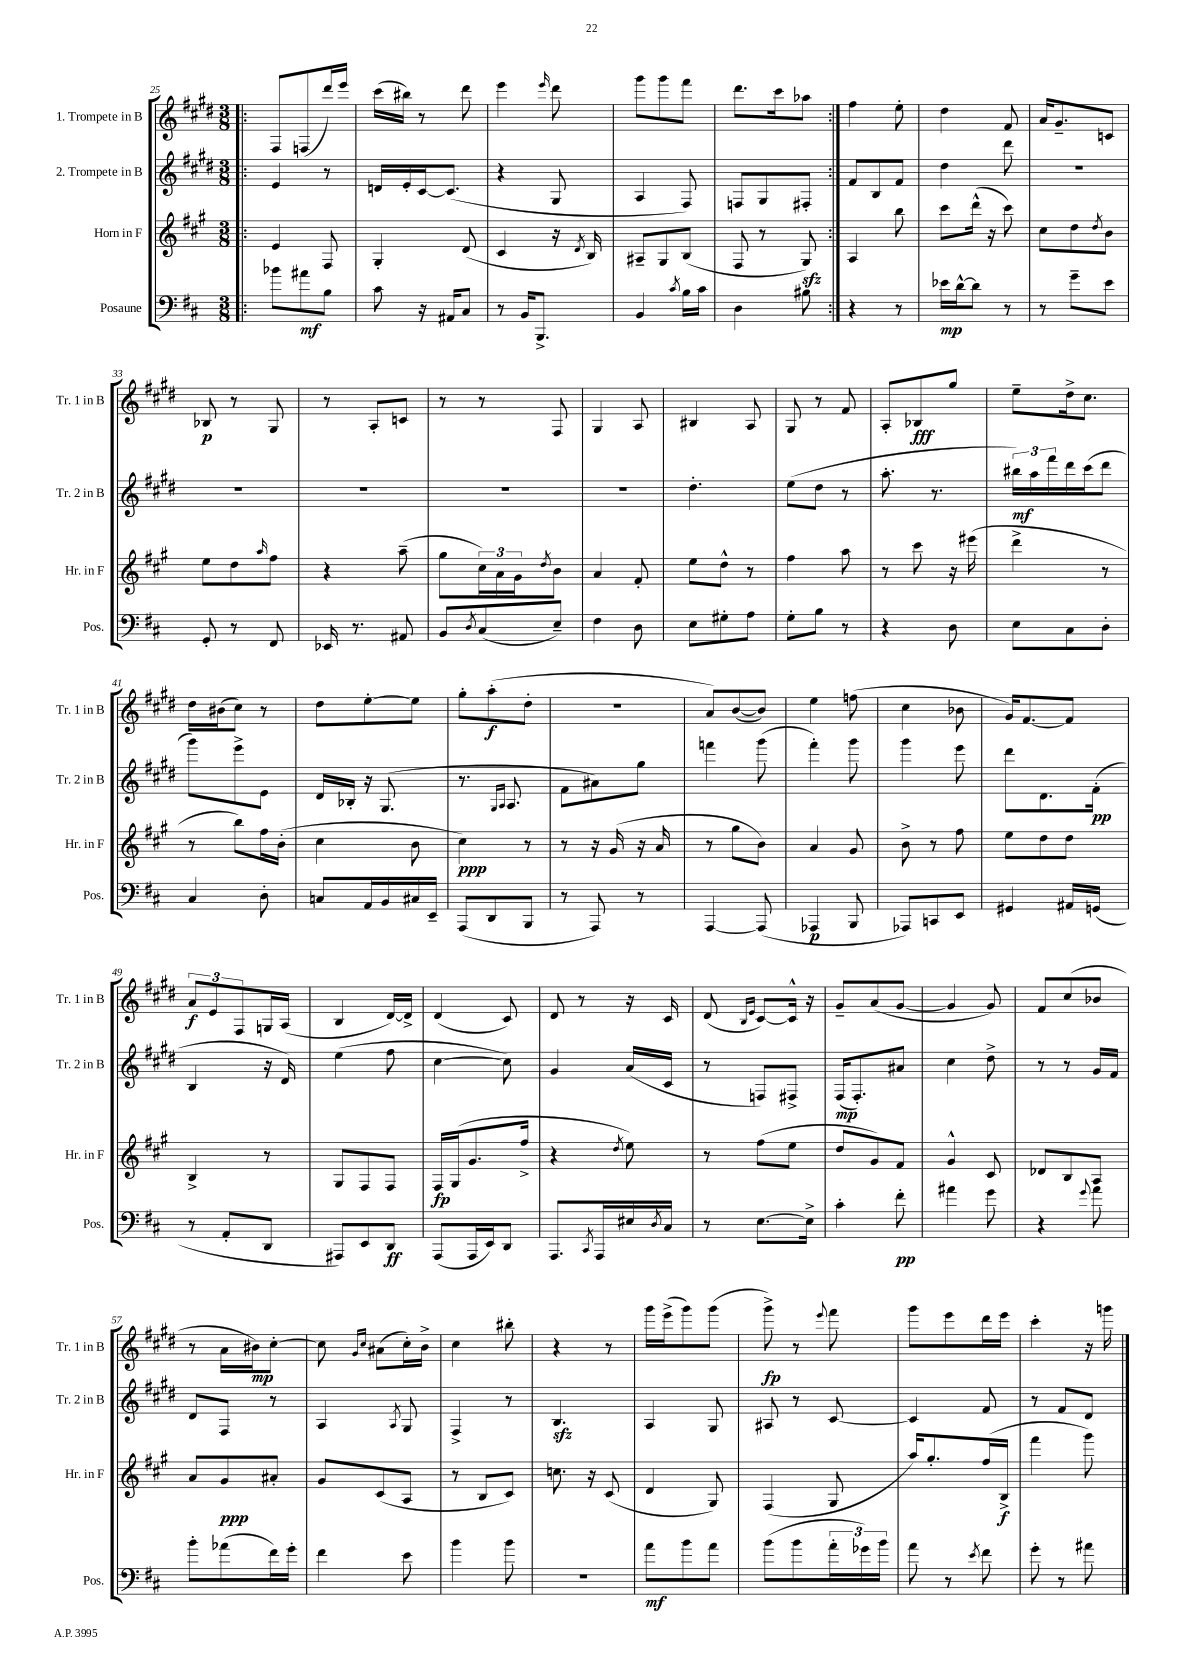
<<
\new StaffGroup <<
\new Staff = "s0" \with { instrumentName = "1. Trompete in B" shortInstrumentName = "Tr. 1 in B" } {
    \clef treble \key e \major \numericTimeSignature \time 3/8
    \repeat volta 2 { \bar ".|:" fis8 f8( dis'''16) e'''16 |
    cis'''16( bis''16) r8 dis'''8 |
    e'''4 \grace { e'''16 } dis'''8 |
    gis'''8 gis'''8 fis'''8 |
    dis'''8. cis'''16 aes''8 | }
    fis''4 e''8-. |
    dis''4 fis'8 |
    a'16 gis'8.-- c'8 |
    bes8\p r8 gis8 |
    r8 a8-. c'8 |
    r8 r8 fis8 |
    gis4 a8 |
    bis4 a8 |
    gis8 r8 fis'8 |
    a8-. bes8\fff gis''8 |
    e''8-- dis''16-> cis''8. |
    dis''16 bis'16( cis''8) r8 |
    dis''8 e''8~-. e''8 |
    gis''8-. a''8-.\f( dis''8-. |
    R4. |
    a'8) b'8~( b'8) |
    e''4 f''8( |
    cis''4 bes'8 |
    gis'16) fis'8.~ fis'8 |
    \tuplet 3/2 { a'8\f e'8 fis8 } g16 a16( |
    b4 dis'16~) dis'16-> |
    dis'4( cis'8) |
    dis'8 r8 r16 cis'16 |
    dis'8( \grace { b16 e'16 } cis'8~) cis'16-^ r16 |
    gis'8-- a'8( gis'8~ |
    gis'4 gis'8) |
    fis'8 cis''8( bes'8 |
    r8 a'16 bis'16\mp) cis''8~-. |
    cis''8 \grace { gis'16 cis''16 } ais'8( cis''16-.) b'16-> |
    cis''4 bis''8-. |
    r4 r8 |
    gis'''16 e'''16->( gis'''8) gis'''8( |
    gis'''8->\fp) r8 \appoggiatura { e'''8 } fis'''8 |
    gis'''8 e'''8 dis'''16 e'''16 |
    cis'''4-. r16 g'''16 \bar "|." |
}
\new Staff = "s1" \with { instrumentName = "2. Trompete in B" shortInstrumentName = "Tr. 2 in B" } {
    \clef treble \key e \major \numericTimeSignature \time 3/8
    \repeat volta 2 { \bar ".|:" e'4 r8 |
    d'16 e'16-. cis'16~ cis'8.( |
    r4 gis8 |
    a4 fis8) |
    f8 gis8 fis8-. | }
    fis'8 b8 fis'8 |
    dis''4 dis'''8 |
    R4. |
    R4. |
    R4. |
    R4. |
    R4. |
    dis''4.-. |
    e''8( dis''8 r8 |
    a''8.-. r8. |
    \tuplet 3/2 { bis''16\mf) a''16 fis'''16 } dis'''16 cis'''16( dis'''8 |
    gis'''8) e'''8-> e'8 |
    dis'16 bes16-. r16 gis8.( |
    r8. \grace { gis16 a16 } a8. |
    fis'8 ais'8) gis''8 |
    f'''4 gis'''8( |
    fis'''4-.) gis'''8 |
    gis'''4 e'''8 |
    dis'''8 dis'8. fis'16-.\pp( |
    b4 r16 dis'16) |
    e''4( fis''8 |
    cis''4~ cis''8) |
    gis'4 a'16( cis'16 |
    r8 f8) fis8-> |
    fis16\mp( fis8.-.) ais'8 |
    cis''4 dis''8-> |
    r8 r8 gis'16 fis'16 |
    dis'8 fis8 r8 |
    a4 \acciaccatura { a8 } gis8 |
    fis4-> r8 |
    b4.\sfz |
    a4 gis8 |
    ais8 r8 cis'8~ |
    cis'4 fis'8 |
    r8 fis'8 dis'8 \bar "|." |
}
\new Staff = "s2" \with { instrumentName = "Horn in F" shortInstrumentName = "Hr. in F" } {
    \clef treble \key a \major \numericTimeSignature \time 3/8
    \repeat volta 2 { \bar ".|:" e'4 fis8 |
    gis4-. d'8( |
    cis'4 r16 \acciaccatura { d'8 } b16) |
    ais8-- gis8 b8( |
    fis8 r8 gis8\sfz) | }
    a4 b''8 |
    cis'''8 d'''16-^( r16 cis'''8) |
    cis''8 d''8 \acciaccatura { d''8 } b'8 |
    e''8 d''8 \grace { a''16 } fis''8 |
    r4 a''8--( |
    gis''8 \tuplet 3/2 { cis''16) a'16 gis'16 } \acciaccatura { d''8 } b'8 |
    a'4 fis'8-. |
    e''8 d''8-^ r8 |
    fis''4 a''8 |
    r8 cis'''8 r16 eis'''16( |
    d'''4-> r8 |
    r8 b''8) fis''16 b'16-.( |
    cis''4 b'8 |
    cis''4\ppp) r8 |
    r8 r16 gis'16( r16 a'16 |
    r8 gis''8 b'8) |
    a'4 gis'8 |
    b'8-> r8 fis''8 |
    e''8 d''8 d''8 |
    b4-> r8 |
    gis8 fis8 fis8 |
    fis16\fp gis16( gis'8. fis''16-> |
    r4 \acciaccatura { d''8 } e''8) |
    r8 fis''8( e''8 |
    d''8 gis'8) fis'8 |
    gis'4-^ cis'8 |
    des'8 b8 a8 |
    a'8 gis'8\ppp ais'8-. |
    gis'8 cis'8( a8 |
    r8 b8 cis'8) |
    c''8. r16 cis'8( |
    d'4 gis8) |
    fis4( gis8 |
    a''16) gis''8.-. fis''16( b16->\f |
    fis'''4 gis'''8) \bar "|." |
}
\new Staff = "s3" \with { instrumentName = "Posaune" shortInstrumentName = "Pos." } {
    \clef bass \key d \major \numericTimeSignature \time 3/8
    \repeat volta 2 { \bar ".|:" bes'8 ais'8\mf b8 |
    cis'8 r16 ais,16 cis8 |
    r8 b,16 b,,8.-> |
    b,4 \acciaccatura { cis'8 } b16 cis'16 |
    d4 bis8 | }
    r4 r8 |
    ees'16\mp d'16~-^ d'8 r8 |
    r8 g'8-- e'8 |
    g,8-. r8 fis,8 |
    ees,16 r8. ais,8 |
    b,8 \acciaccatura { d8 } cis8( e8--) |
    fis4 d8 |
    e8 gis8-. a8 |
    g8-. b8 r8 |
    r4 d8 |
    e8 cis8 d8-. |
    cis4 d8-. |
    c8 a,16 b,16 cis16 e,16-- |
    a,,8( d,8 b,,8 |
    r8 a,,8) r8 |
    a,,4~ a,,8( |
    aes,,4\p b,,8 |
    aes,,8) c,8 e,8 |
    gis,4 ais,16 g,16( |
    r8 a,8-. d,8 |
    ais,,8) e,8 d,8\ff |
    a,,8( a,,16 e,16) d,8 |
    a,,8. \acciaccatura { cis,8 } a,,16 eis16 \acciaccatura { d8 } cis16 |
    r8 e8.~ e16-> |
    cis'4-. fis'8-.\pp |
    ais'4 g'8 |
    r4 \appoggiatura { g'8 } a'8 |
    b'8-. aes'8( fis'16) g'16-. |
    fis'4 e'8 |
    b'4 b'8 |
    R4. |
    a'8\mf b'8 a'8 |
    b'8( b'8 \tuplet 3/2 { a'16-. ges'16) b'16 } |
    a'8 r8 \acciaccatura { e'8 } fis'8 |
    g'8-. r8 ais'8 \bar "|." |
}
>>
>>
\layout { \context { \Score currentBarNumber = #25 } }
